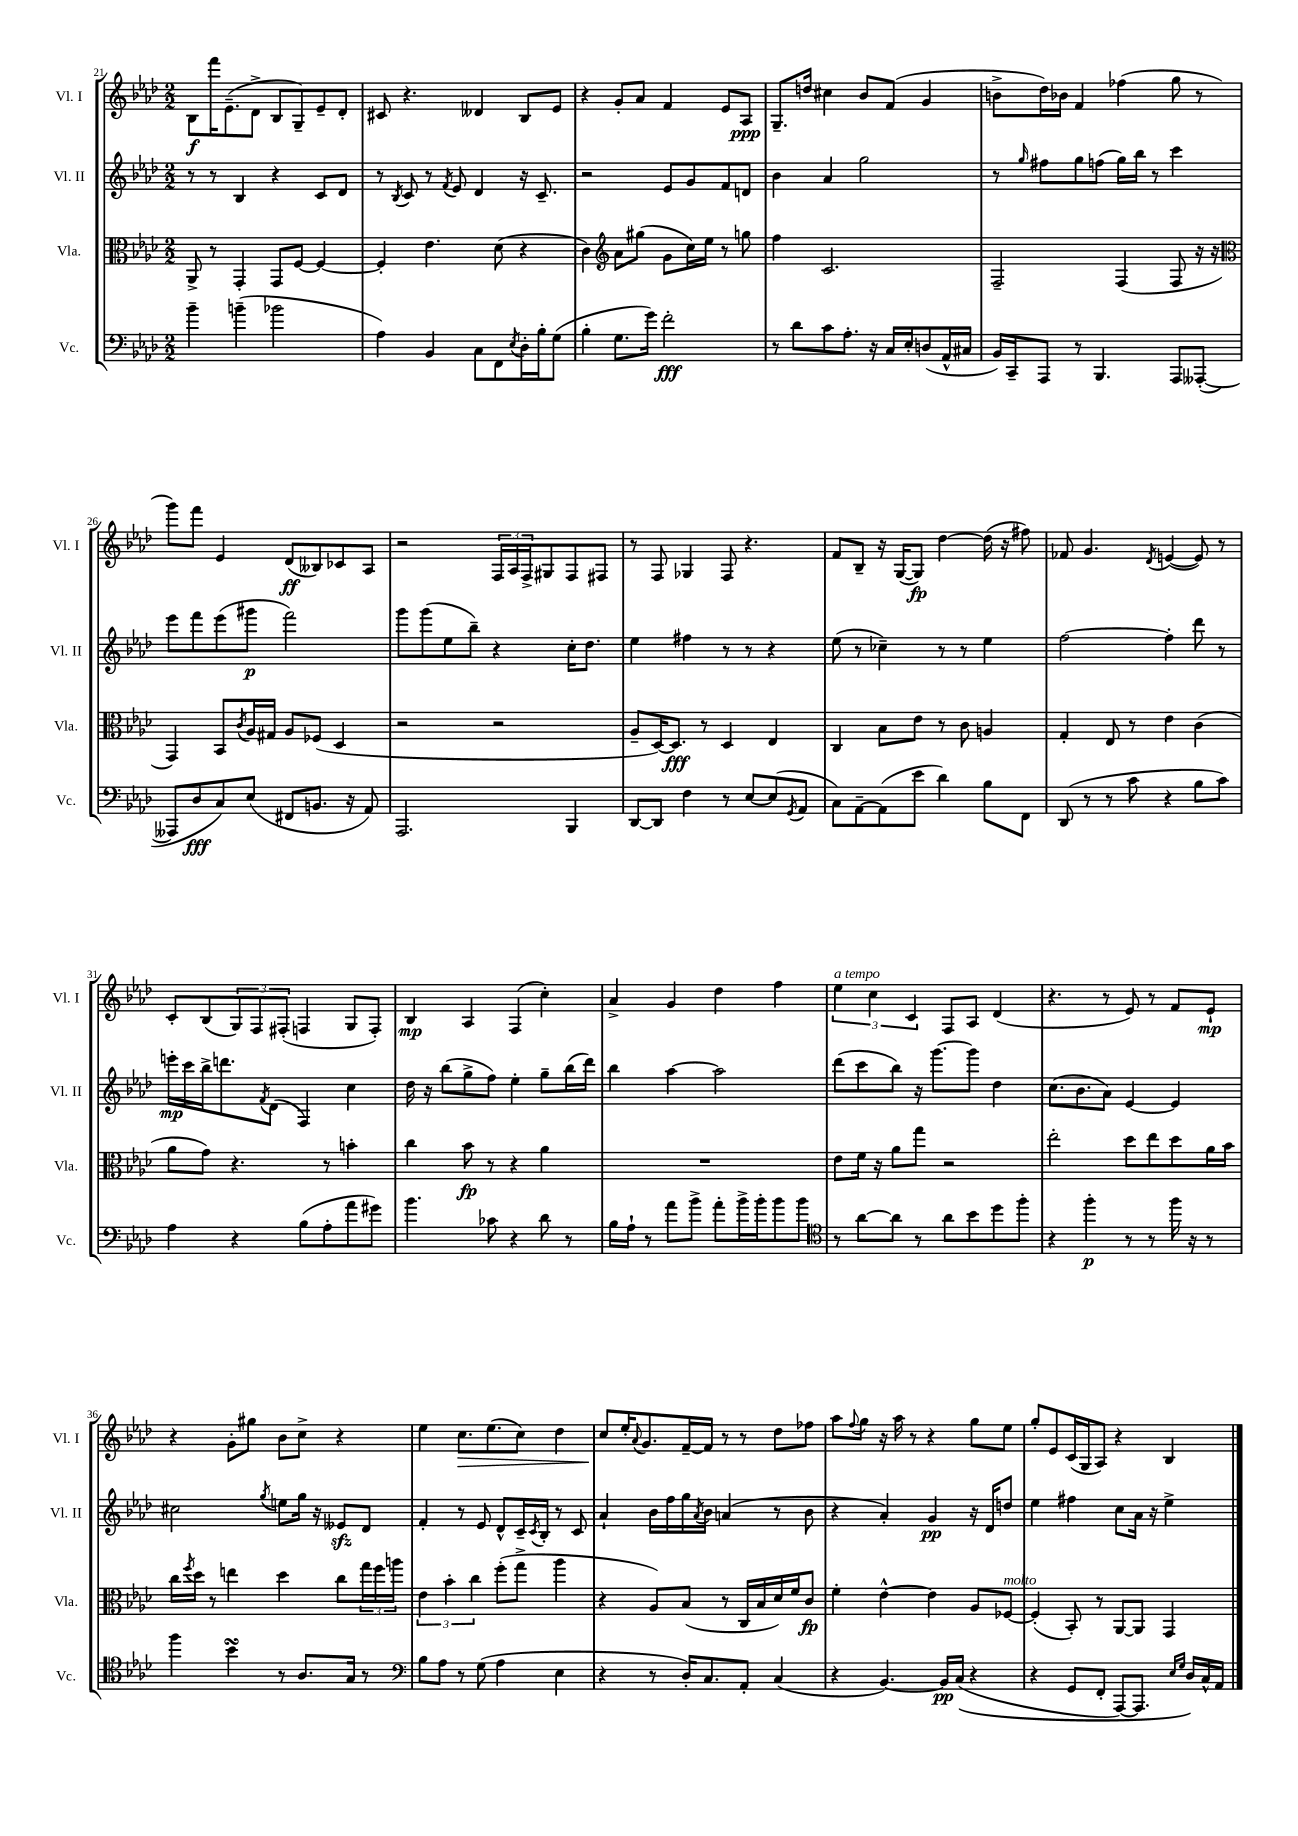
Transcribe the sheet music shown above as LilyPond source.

<<
\new StaffGroup <<
\new Staff = "s0" \with { instrumentName = "Vl. I" shortInstrumentName = "Vl. I" } {
    \clef treble \key aes \major \numericTimeSignature \time 2/2
    bes8\f f'''16 ees'8.--( des'8-> bes8 g8--) ees'8-- des'8-. |
    cis'8 r4. deses'4 bes8 ees'8 |
    r4 g'8-. aes'8 f'4 ees'8 aes8\ppp |
    g8.-- d''16 cis''4 bes'8 f'8( g'4 |
    b'8-> des''16) bes'16 f'4 fes''4( g''8 r8 |
    g'''8) f'''8 ees'4 des'8\ff( beses8) ces'8 aes8 |
    r2 \tuplet 3/2 { f16 aes16 f16-> } gis8 f8 fis8 |
    r8 f8 ges4 f8 r4. |
    f'8 bes8-- r16 g16~( g8\fp) des''4~ des''16( r16 fis''8) |
    fes'8 g'4. \acciaccatura { des'8 } e'4~( e'8) r8 |
    c'8-. bes8( \tuplet 3/2 { g8) f8 fis8-.( } f4 g8 f8-.) |
    bes4\mp aes4 f4( c''4-.) |
    aes'4-> g'4 des''4 f''4 |
    \tuplet 3/2 { ees''4^\markup { \italic "a tempo" } c''4 c'4 } f8 aes8 des'4( |
    r4. r8 ees'8) r8 f'8 ees'8-!\mp |
    r4 g'8-. gis''8 bes'8 c''8-> r4 |
    ees''4 c''8.\> ees''8.( c''8) des''4 |
    c''8\! ees''16-. \appoggiatura { aes'8 } g'8. f'16~-- f'16 r8 r8 des''8 fes''8 |
    aes''8 \appoggiatura { f''8 } g''8 r16 aes''16 r8 r4 g''8 ees''8 |
    g''8-. ees'8 c'16( g16 aes8) r4 bes4 \bar "|." |
}
\new Staff = "s1" \with { instrumentName = "Vl. II" shortInstrumentName = "Vl. II" } {
    \clef treble \key aes \major \numericTimeSignature \time 2/2
    r8 r8 bes4 r4 c'8 des'8 |
    r8 \acciaccatura { bes8 } c'8 r8 \acciaccatura { f'8 } ees'8 des'4 r16 c'8.-- |
    r2 ees'8 g'8 f'8 d'8 |
    bes'4 aes'4 g''2 |
    r8 \grace { g''16 } fis''8 g''8 f''8( g''16) bes''16 r8 c'''4 |
    ees'''8 f'''8 ees'''8( gis'''8\p f'''2) |
    g'''8 g'''8( ees''8 bes''8--) r4 c''16-. des''8. |
    ees''4 fis''4 r8 r8 r4 |
    ees''8( r8 ces''4--) r8 r8 ees''4 |
    f''2~ f''4-. des'''8 r8 |
    e'''16-.\mp c'''16 bes''16-> d'''8. \acciaccatura { f'8 } des'8( f4) c''4 |
    des''16 r16 bes''8( g''8-> f''8) ees''4-. g''8-- bes''16( des'''16) |
    bes''4 aes''4~ aes''2 |
    des'''8( c'''8 bes''8) r16 g'''8.~ g'''8 des''4 |
    c''8.( bes'8. aes'8) ees'4~ ees'4 |
    cis''2 \acciaccatura { g''8 } e''8 g''16 r16 eeses'8\sfz des'8 |
    f'4-. r8 ees'8 des'8-^ c'16-- \acciaccatura { c'8 } bes16-. r8 c'8 |
    aes'4-! bes'16 f''16 g''16 \acciaccatura { aes'8 } bes'16 a'4( r8 bes'8 |
    r4 aes'4-.) g'4\pp r16 des'16 d''8 |
    ees''4 fis''4 c''8 aes'16 r16 ees''4-> \bar "|." |
}
\new Staff = "s2" \with { instrumentName = "Vla." shortInstrumentName = "Vla." } {
    \clef alto \key aes \major \numericTimeSignature \time 2/2
    aes,8-> r8 g,4-. g,8 f8~ f4~ |
    f4-. ees'4. des'8( r4 |
    c'4) \clef treble aes'8 gis''8( g'8 c''16) ees''16 r8 g''8 |
    f''4 c'2. |
    f2-- f4( f8 r16 r16 |
    \clef alto g,4) bes,8 \acciaccatura { c'8 } aes16 gis16 aes8 fes8( des4 |
    r2 r2 |
    aes8-- des16~) des8.\fff r8 des4 ees4 |
    c4 bes8 ees'8 r8 c'8 a4 |
    g4-. ees8 r8 ees'4 c'4( |
    aes'8 g'8) r4. r8 b'4-. |
    c''4 bes'8\fp r8 r4 aes'4 |
    R1 |
    ees'8 f'16 r16 aes'8 g''8 r2 |
    ees''2-. des''8 ees''8 des''8 aes'16 bes'16 |
    c''16 \acciaccatura { f''8 } des''16 r8 e''4 des''4 c''8 \tuplet 3/2 { g''16 f''16 a''16 } |
    \tuplet 3/2 { ees'4 bes'4-. c''4 } f''8-.( g''8-> aes''4 |
    r4 aes8) bes8( r8 c16 bes16 des'16) f'16 c'8\fp |
    f'4-. ees'4~-^ ees'4 aes8 fes8~^\markup { \italic "molto" } |
    fes4-.( bes,8-.) r8 aes,8~ aes,8 g,4 \bar "|." |
}
\new Staff = "s3" \with { instrumentName = "Vc." shortInstrumentName = "Vc." } {
    \clef bass \key aes \major \numericTimeSignature \time 2/2
    bes'4-- b'4--( bes'2 |
    aes4) bes,4 c8 f,8 \acciaccatura { ees8 } des16-. bes16-. g8( |
    bes4-. g8. g'16) f'2-.\fff |
    r8 des'8 c'8 aes8.-. r16 c16 ees16-. d8( aes,16-^ cis16 |
    bes,16) c,16-- aes,,8 r8 bes,,4. aes,,8 aeses,,8~-.( |
    aeses,,8 des8\fff c8) ees8( fis,8 b,8. r16 aes,8) |
    aes,,2. bes,,4 |
    des,8~ des,8 f4 r8 ees8~ ees8( \acciaccatura { g,8 } aes,8 |
    c8) aes,8~-- aes,8( ees'8 des'4) bes8 f,8 |
    des,8( r8 r8 c'8 r4 bes8 c'8) |
    aes4 r4 bes8( aes8-. aes'8 gis'8) |
    bes'4. ces'8 r4 des'8 r8 |
    bes16 aes16-! r8 aes'8 bes'8-> aes'8-. bes'16-> bes'16-. bes'8 bes'8 |
    \clef tenor r8 aes'8~ aes'8 r8 aes'8 bes'8 des''8 f''8-. |
    r4 f''4-.\p r8 r8 f''16 r16 r8 |
    f''4 bes'4\turn r8 aes8. g16 r8 |
    \clef bass bes8 aes8 r8 g8( aes4 ees4 |
    r4 r8 des16-.) c8. aes,8-. c4( |
    r4 bes,4.~) bes,16\pp c16(\( r4 |
    r4 g,8 f,8-. aes,,8~) aes,,8. \grace { ees16 g16 } des16\) c16-^ aes,16 \bar "|." |
}
>>
>>
\layout { \context { \Score currentBarNumber = #21 } }
